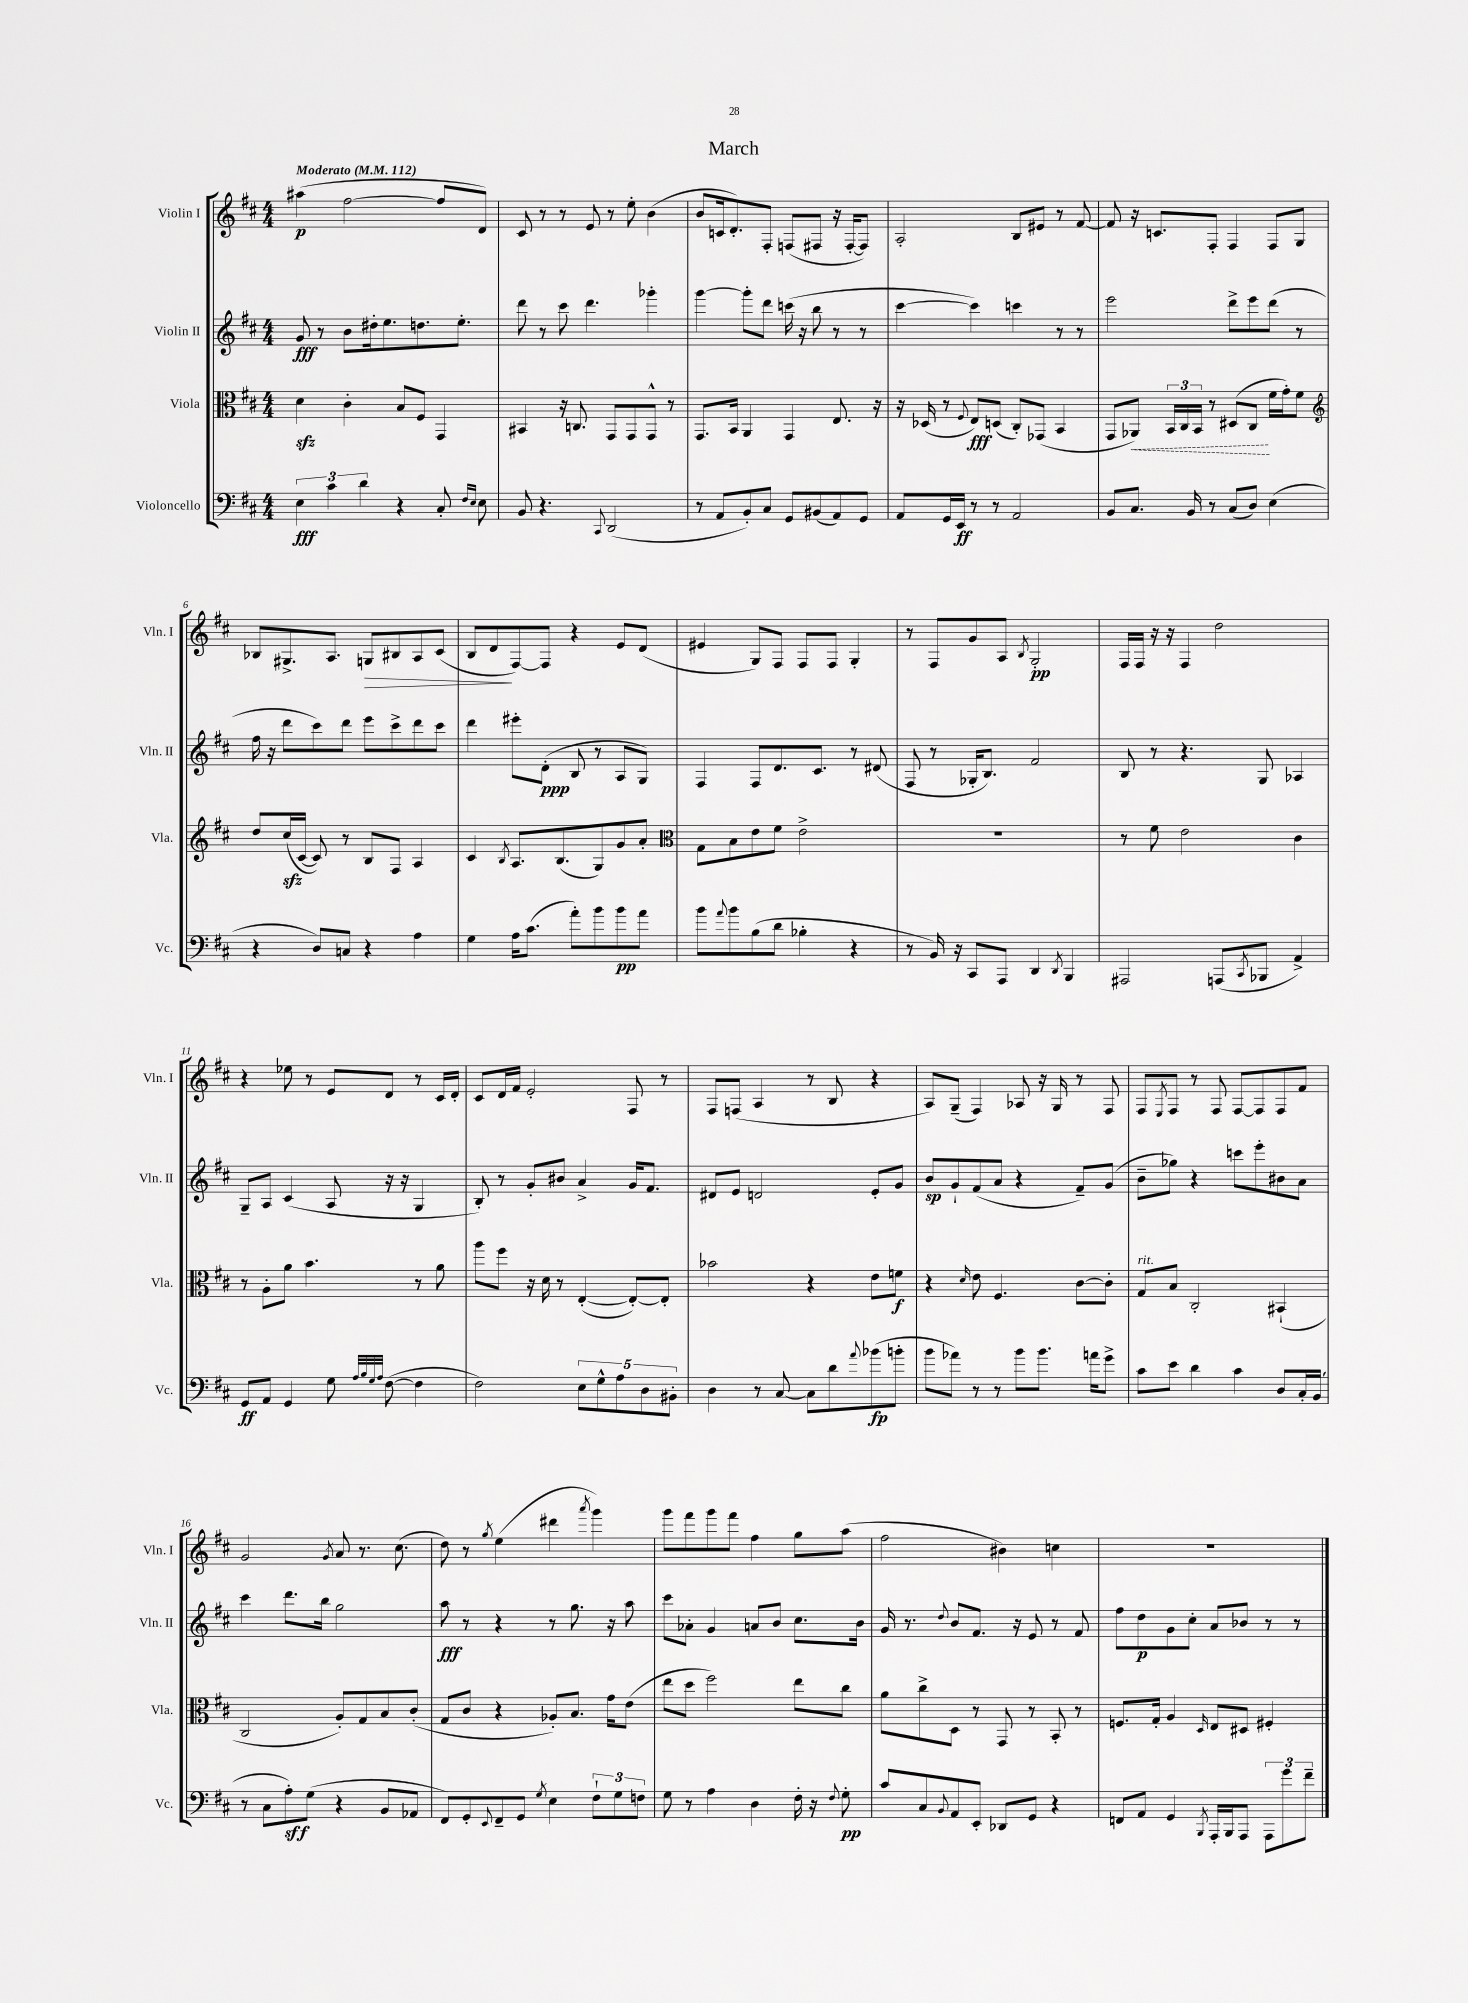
\header { title = "March" }
<<
\new StaffGroup <<
\new Staff = "s0" \with { instrumentName = "Violin I" shortInstrumentName = "Vln. I" } {
    \clef treble \key d \major \numericTimeSignature \time 4/4 \tempo "Moderato" 4 = 112
    ais''4\p( fis''2~ fis''8 d'8) |
    cis'8 r8 r8 e'8 r8 e''8-. b'4( |
    b'8 c'16 d'8.-.) fis8-. f8( fis8 r16 fis16~-. fis8) |
    a2-. b8 eis'8 r8 fis'8~ |
    fis'8 r16 c'8. fis8-. fis4 fis8 g8 |
    bes8 gis8.-> a8. g8\> bis8 a8 cis'8( |
    b8 d'8\! fis8~) fis8 r4 e'8 d'8( |
    eis'4 g8) fis8 fis8 fis8 g4-. |
    r8 fis8 g'8 a8 \acciaccatura { b8 } g2-.\pp |
    fis16 fis16 r16 r16 fis4 d''2 |
    r4 ees''8 r8 e'8 d'8 r8 cis'16 d'16-. |
    cis'8 d'16 fis'16 e'2-. fis8 r8 |
    fis8 f8( a4 r8 b8 r4 |
    a8) g8--( fis4) aes8 r16 g16 r8 fis8 |
    fis8 \acciaccatura { e8 } fis8 r8 fis8 fis8~ fis8 fis8 fis'8 |
    g'2 \acciaccatura { g'8 } a'8 r8. cis''8.( |
    d''8) r8 \acciaccatura { g''8 } e''4( dis'''4 \acciaccatura { a'''8 } g'''4) |
    g'''8 fis'''8 g'''8 fis'''8 fis''4 g''8 a''8( |
    fis''2 bis'4) c''4 |
    R1 \bar "|." |
}
\new Staff = "s1" \with { instrumentName = "Violin II" shortInstrumentName = "Vln. II" } {
    \clef treble \key d \major \numericTimeSignature \time 4/4
    g'8\fff r8 b'8 dis''16-. e''8. d''8. e''8.-. |
    d'''8 r8 cis'''8 d'''4. ges'''4-. |
    g'''4~ g'''8-. d'''8 c'''16( r16 b''8 r8 r8 |
    cis'''4~ cis'''4) c'''4 r8 r8 |
    e'''2 d'''8-> e'''8 d'''8( r8 |
    fis''16 r16 d'''8 cis'''8) d'''8 e'''8 cis'''8-> d'''8 cis'''8 |
    d'''4 eis'''8-. d'8-.\ppp( b8 r8 a8 g8) |
    fis4 fis8 d'8. cis'8. r8 dis'8( |
    fis8 r8 ges16-. b8.) fis'2 |
    b8 r8 r4. g8 aes4 |
    g8-- a8 cis'4( a8 r16 r16 g4 |
    b8-.) r8 g'8-. bis'8 a'4-> g'16 fis'8. |
    dis'8 e'8 d'2 e'8-. g'8 |
    b'8\sp g'8-! fis'8( a'8 r4 fis'8--) g'8( |
    b'8-- ges''8) r4 c'''8 e'''8-. bis'8 a'8 |
    cis'''4 d'''8. b''16 g''2 |
    a''8\fff r8 r4 r8 g''8. r16 a''8 |
    cis'''8 aes'8-. g'4 a'8 b'8 cis''8. b'16 |
    g'16 r8. \appoggiatura { d''8 } b'8 fis'8. r16 e'8 r8 fis'8 |
    fis''8 d''8\p g'8 cis''8-. a'8 bes'8 r8 r8 \bar "|." |
}
\new Staff = "s2" \with { instrumentName = "Viola" shortInstrumentName = "Vla." } {
    \clef alto \key d \major \numericTimeSignature \time 4/4
    d'4\sfz cis'4-. b8 fis8 g,4 |
    bis,4 r16 c8. g,8 g,8 g,8-^ r8 |
    g,8. b,16 a,4 g,4 e8. r16 |
    r16 des16( r8 \appoggiatura { fis8 } e8\fff) d8( cis8-.) ges,8( b,4 |
    g,8 \once \override Hairpin.style = #'dashed-line aes,8\<) \tuplet 3/2 { b,16 cis16 b,16 } r8 dis8( cis8\! fis'16 g'16-.) fis'8 |
    \clef treble d''8 cis''16\sfz( cis'16~ cis'8) r8 b8 fis8 a4 |
    cis'4 \acciaccatura { b8 } a8. b8.( g8) g'8 a'8-. |
    \clef alto g8 b8 e'8 fis'8 e'2-> |
    R1 |
    r8 fis'8 e'2 cis'4 |
    r8 a8-. a'8 b'4. r8 a'8 |
    a''8 fis''8 r16 d'16 r8 e4~-.( e8~-.) e8-. |
    bes'2 r4 e'8 f'8\f |
    r4 \grace { d'16 } e'8 fis4. cis'8~ cis'8-. |
    g8^\markup { \italic "rit." } b8 cis2-. bis,4-!( |
    cis2 a8-.) g8 b8 cis'8-.( |
    g8 cis'8 r4 aes8-.) b8. g'16 e'8( |
    e''8 d''8 fis''2) e''8 cis''8 |
    a'8 cis''8-> d8 r8 g,8 r8 b,8-. r8 |
    f8. g16-. a4 \grace { d16 } e8 dis8 fis4-. \bar "|." |
}
\new Staff = "s3" \with { instrumentName = "Violoncello" shortInstrumentName = "Vc." } {
    \clef bass \key d \major \numericTimeSignature \time 4/4
    \tuplet 3/2 { e4\fff cis'4 d'4 } r4 cis8-. \grace { fis16 e16 } e8 |
    b,8 r4. \appoggiatura { cis,8 } d,2( |
    r8 a,8 b,8-.) cis8 g,8 bis,8( a,8) g,8 |
    a,8 g,16 e,16\ff r8 r8 a,2 |
    b,8 cis8. b,16 r8 cis8( d8) e4( |
    r4 d8) c8 r4 a4 |
    g4 a16 cis'8.( a'8-.) b'8 b'8\pp a'8 |
    b'8 \appoggiatura { a'8 } b'8 b8( d'8 bes4-. r4 |
    r8 b,16) r16 cis,8 a,,8 d,4 \acciaccatura { d,8 } b,,4 |
    ais,,2 a,,8( \acciaccatura { cis,8 } bes,,8 a,4->) |
    g,8\ff a,8 g,4 g8 \grace { a32 b32 g32 a32 } fis8~( fis4 |
    fis2) \tuplet 5/4 { e8 g8-^ a8 d8 bis,8-. } |
    d4 r8 cis8~ cis8 d'8 \appoggiatura { a'8 } bes'8\fp( b'8-. |
    b'8 aes'8) r8 r8 b'8 b'8. a'16 g'8-> |
    cis'8 e'8 d'4 cis'4 d8 cis16-. b,16( |
    r8 cis8 a8-.\sff) g8( r4 b,8 aes,8 |
    fis,8) g,8-. \appoggiatura { e,8 } fis,8-- g,8 \acciaccatura { g8 } e4 \tuplet 3/2 { fis8-! g8 f8 } |
    g8 r8 a4 d4 fis16-. r16 \appoggiatura { fis8 } g8-.\pp |
    cis'8 cis8 \appoggiatura { b,8 } a,8 e,8-. des,8 g,8 r4 |
    f,8 a,8 g,4 \acciaccatura { b,,8 } a,,16-. b,,16 a,,8 \tuplet 3/2 { a,,8 g'8 fis'8-- } \bar "|." |
}
>>
>>
